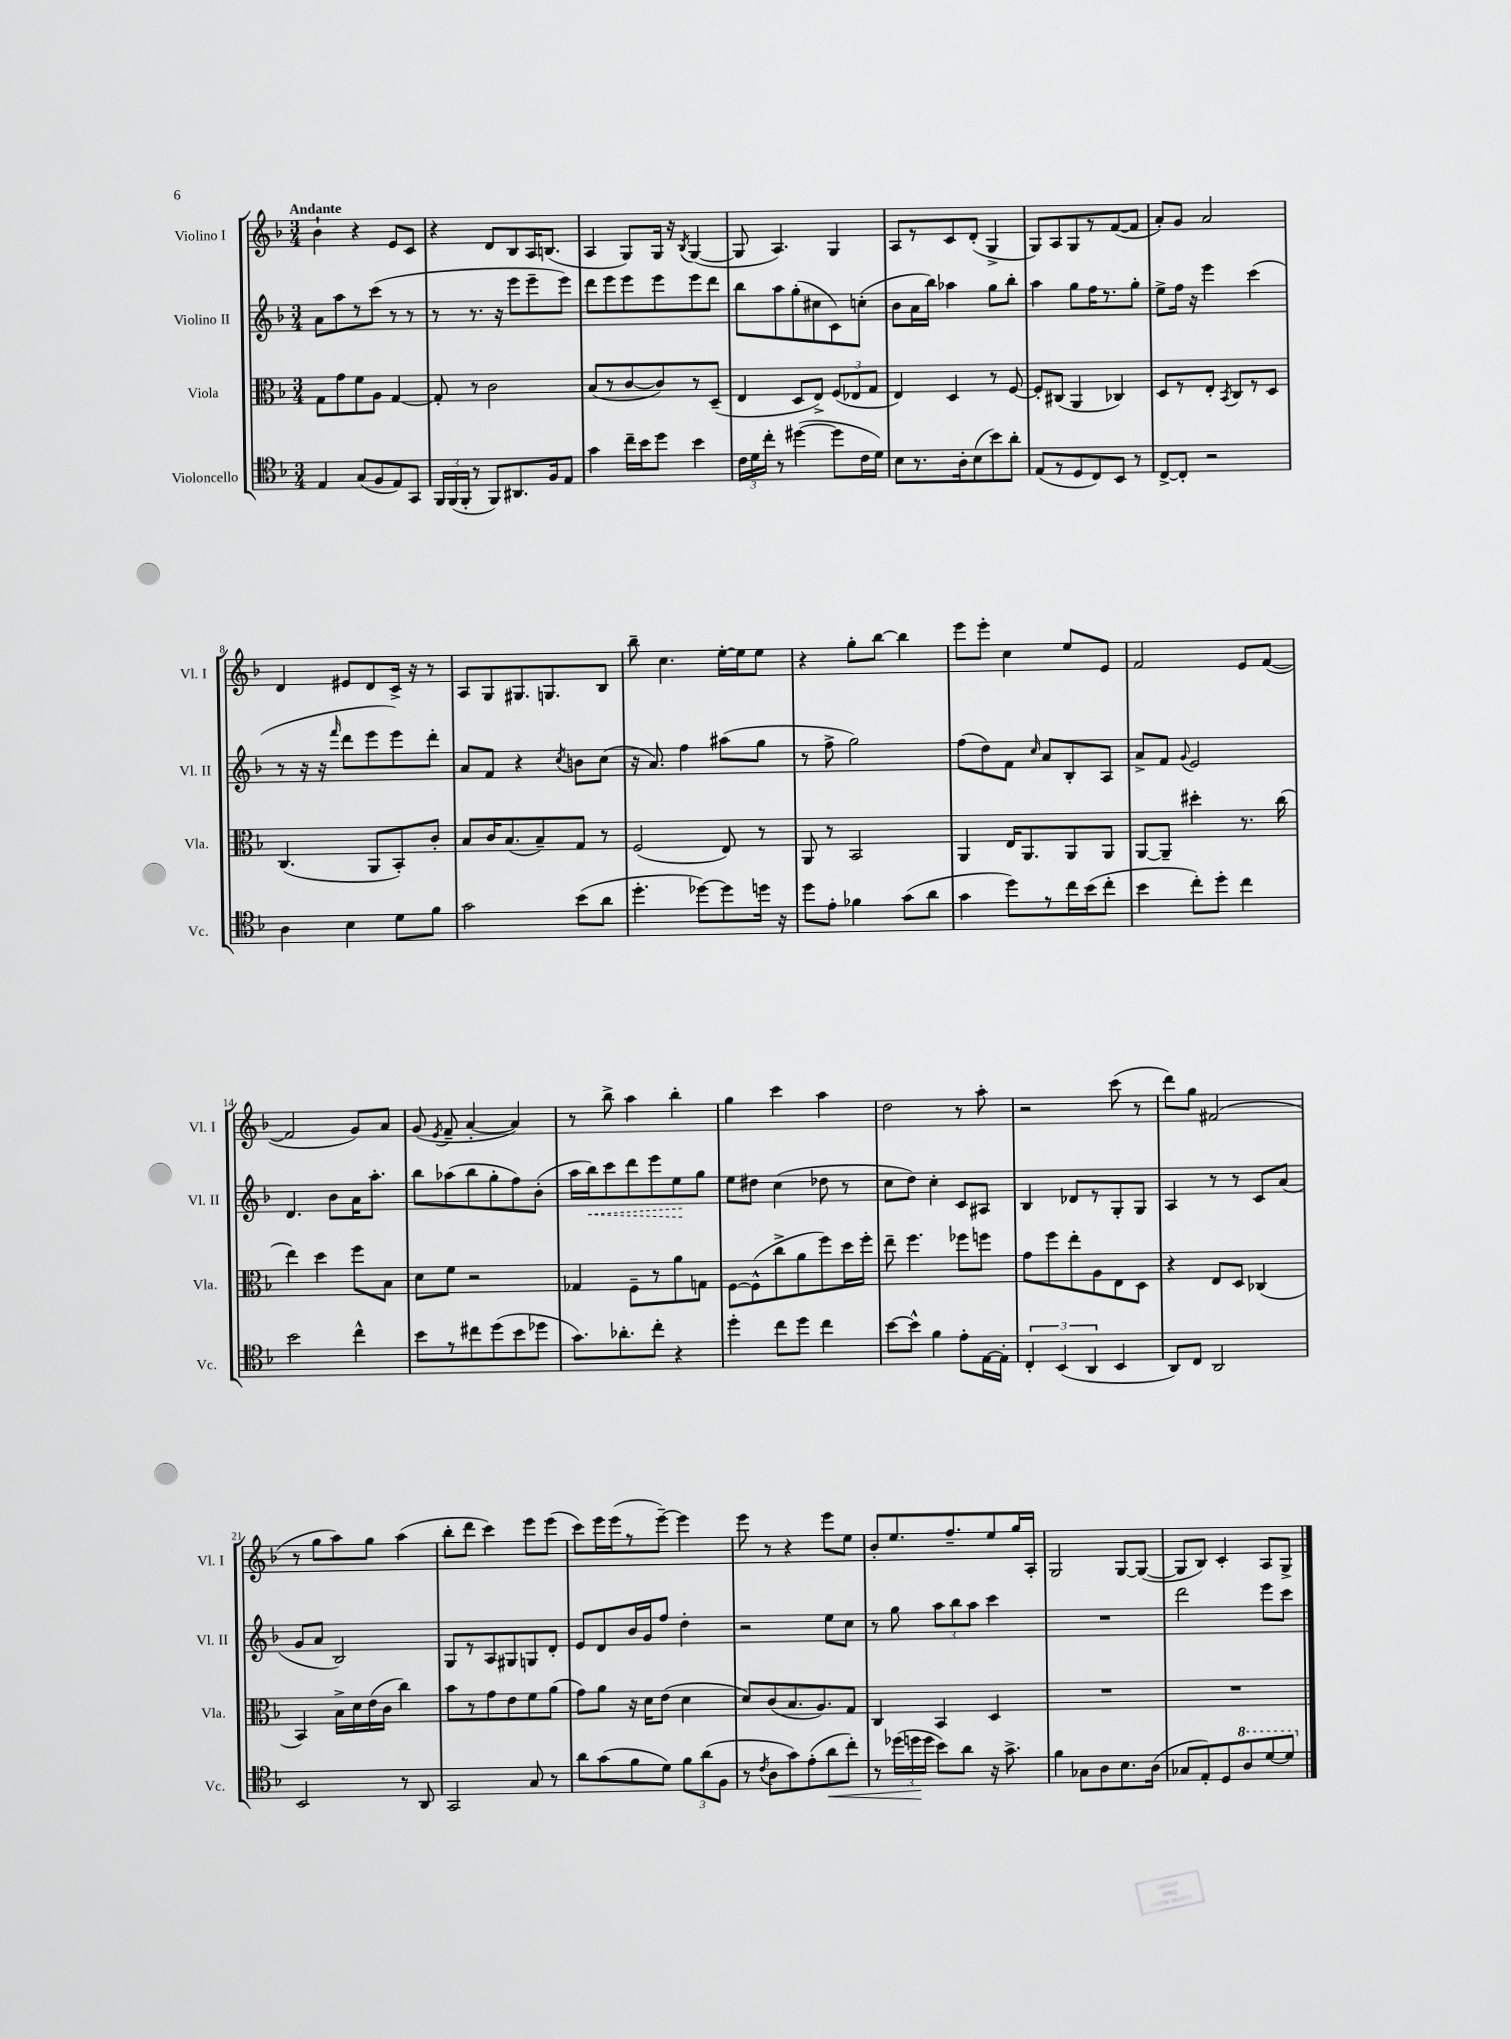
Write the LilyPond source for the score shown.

<<
\new StaffGroup <<
\new Staff = "s0" \with { instrumentName = "Violino I" shortInstrumentName = "Vl. I" } {
    \clef treble \key f \major \numericTimeSignature \time 3/4 \tempo "Andante"
    \autoBeamOff bes'4-! r4 e'8[ c'8] |
    r4 d'8[ bes8 a16 b8.]( |
    a4 g8[) g16] r16 \acciaccatura { bes8 } g4~( |
    g8 a4.) g4 |
    a8[ r8 c'8 d'8]-.( g4-> |
    g8[) a8 g8 r8 f'8~( f'8] |
    a'8[-.) g'8] a'2 |
    d'4 eis'8[ d'8 c'16]-> r16 r8 |
    a8[ g8 gis8. g8. bes8] |
    bes''8-- c''4. e''16[~-. e''16 e''8] |
    r4 g''8[-. bes''8]~ bes''4 |
    e'''8[ e'''8]-. c''4 e''8[ e'8] |
    f'2 e'8[ f'8]~( |
    f'2 g'8[) a'8] |
    g'8( \acciaccatura { e'8 } f'8-- a'4~-. a'4) |
    r8 bes''8-> a''4 bes''4-. |
    g''4 c'''4 a''4 |
    d''2 r8 a''8-. |
    r2 c'''8( r8 |
    d'''8[) g''8] fis'2( |
    r8 g''8[ a''8) g''8] a''4( |
    bes''8[-. d'''8] c'''4) e'''8[ e'''8]( |
    c'''8[) e'''16 e'''16( r8 e'''8]~--) e'''4 |
    e'''8 r8 r4 e'''8[ e''8] |
    bes'8[-. e''8. f''8.-- e''8 g''16 a16]-. |
    g2 g8[~ g8]~( |
    g8[ bes8]) c'4-. a8[ g8]-> \bar "|." |
}
\new Staff = "s1" \with { instrumentName = "Violino II" shortInstrumentName = "Vl. II" } {
    \clef treble \key f \major \numericTimeSignature \time 3/4
    \autoBeamOff a'8[ a''8 r8 c'''8]( r8 r8 |
    r8 r8. r16 e'''8[ e'''8-- e'''8]) |
    d'''8[ e'''8 e'''8 e'''8 e'''8 d'''8] |
    bes''8[ a''8 g''8-.( cis''8 c'8) c''8]-.( |
    bes'8[ a'16 bes''16]) aes''4 g''8[ bes''8]-. |
    a''4 g''8[ f''16 r8. g''8]-. |
    e''8[-> f''16] r16 e'''4 c'''4( |
    r8 r16 r16 \grace { f'''16 } d'''8[ e'''8 e'''8) d'''8]-. |
    a'8[ f'8] r4 \acciaccatura { c''8 } b'8[ c''8]( |
    r16 a'8.) f''4 ais''8[( g''8] |
    r8 f''8-> g''2) |
    f''8[( d''8) f'8] \grace { c''16 } a'8[ bes8-. a8] |
    a'8[-> f'8] \appoggiatura { g'8 } e'2 |
    d'4. bes'8[ a'16 a''8.]-. |
    bes''8[ aes''8( bes''8 g''8-. f''8) bes'8]-.( |
    a''16[ \once \override Hairpin.style = #'dashed-line bes''16\<) c'''8 d'''8 e'''8 e''8\! g''8] |
    e''8[ dis''8] c''4( des''8 r8 |
    c''8[ d''8]) c''4-. c'8[ ais8] |
    bes4 des'8[ r8 g8-. g8] |
    a4 r8 r8 c'8[ a'8]( |
    g'8[ a'8] bes2) |
    g8[ r8 a8 gis8 g8 d'8]-. |
    e'8[ d'8 bes'16 g'16 f''8] d''4-. |
    r2 e''8[ c''8] |
    r8 g''8 \tuplet 3/2 { a''8[ bes''8 a''8] } c'''4 |
    R2. |
    d'''2 e'''8[ c'''8] \bar "|." |
}
\new Staff = "s2" \with { instrumentName = "Viola" shortInstrumentName = "Vla." } {
    \clef alto \key f \major \numericTimeSignature \time 3/4
    \autoBeamOff g8[ g'8 f'8 a8] g4~ |
    g8-. r8 c'2 |
    bes8[( r8 c'8~ c'8) r8 d8]--( |
    e4 d8[ e8]->) \tuplet 3/2 { f8[( ees8 g8] } |
    e4) d4 r8 f8~ |
    f8[-. cis8]( a,4 ces4) |
    d8[ r8 e8]-. \acciaccatura { bes,8 } c8[ r8 d8] |
    c4.( a,8[ bes,8-.) c'8]-. |
    bes8[ c'16 bes8.( bes8--) g8] r8 |
    f2( e8) r8 |
    a,8 r8 bes,2 |
    a,4 e16[ a,8. a,8 a,8] |
    a,8[~ a,8]-- dis''4-. r8. c''16( |
    e''4) d''4 f''8[ bes8] |
    d'8[ f'8] r2 |
    ges4 f8[-- r8 a'8 g8] |
    f8[~ f8-^( c''8-> a'8 f''8) d''16 f''16]-. |
    e''8-- f''4. fes''8[ f''8] |
    g'8[ f''8 e''8-. a8 e8 d8] |
    r4 e8[ d8] ces4( |
    bes,4) bes16[-> d'16 e'16( c'16] c''4) |
    bes'8[ r8 g'8 e'8 f'8 a'8]( |
    g'8[) a'8] r16 d'16[ e'8]( d'4 |
    d'8[) c'8( bes8. a8.) g8] |
    c4 bes,4 d4 |
    R2. |
    R2. \bar "|." |
}
\new Staff = "s3" \with { instrumentName = "Violoncello" shortInstrumentName = "Vc." } {
    \clef tenor \key f \major \numericTimeSignature \time 3/4
    \autoBeamOff e4 g8[( f8 e8) g,8] |
    \tuplet 3/2 { f,16[ f,16( f,16]-. } r8 f,8[) ais,8. f16 e8] |
    g'4 c''16[-- bes'16 d''8] bes'4 |
    \tuplet 3/2 { c'16[ d'16 c''16]-. } r8 dis''4~( dis''8[ c'16 d'16]) |
    bes8[ r8. a16-. bes8( bes'8) a'8]-. |
    e8[( r8 d8 c8) bes,8] r8 |
    c8[~-> c8]-. r2 |
    a4 bes4 d'8[ f'8] |
    g'2 bes'8[( a'8] |
    d''4.-. des''8[~) des''8 d''16] r16 |
    d''8[ e'8]-. fes'4 g'8[( a'8] |
    g'4 d''8[) r8 c''16 bes'16( c''8]-. |
    bes'4 c''8[-.) d''8]-. c''4 |
    bes'2 c''4-^ |
    bes'8[ r8 cis''8 d''8( bes'8 des''8] |
    g'8.[) aes'8.-. c''8]-. r4 |
    d''4-. c''8[ d''8] c''4 |
    bes'8[~ bes'8]-^ f'4 e'8[-. e16~ e16]-. |
    \tuplet 3/2 { c4-. bes,4( a,4 } bes,4 |
    a,8[) c8] a,2 |
    bes,2 r8 a,8 |
    g,2 g8 r8 |
    a'8[ g'8( f'8 d'8]) \tuplet 3/2 { f'8[ a'8( f8] } |
    r8 \acciaccatura { c'8 } a8[ g'8) e'8-.( a'8\< c''8]-.) |
    r8 \tuplet 3/2 { des''16[( d''16\! d''16] } bes'8[) a'8] r16 g'8.-> |
    f'4 ges8[ a8 bes8. a16]( |
    ges8[ e8-.) d8 \ottava #1 a'8 d''8~ d''8] \ottava #0 \bar "|." |
}
>>
>>
